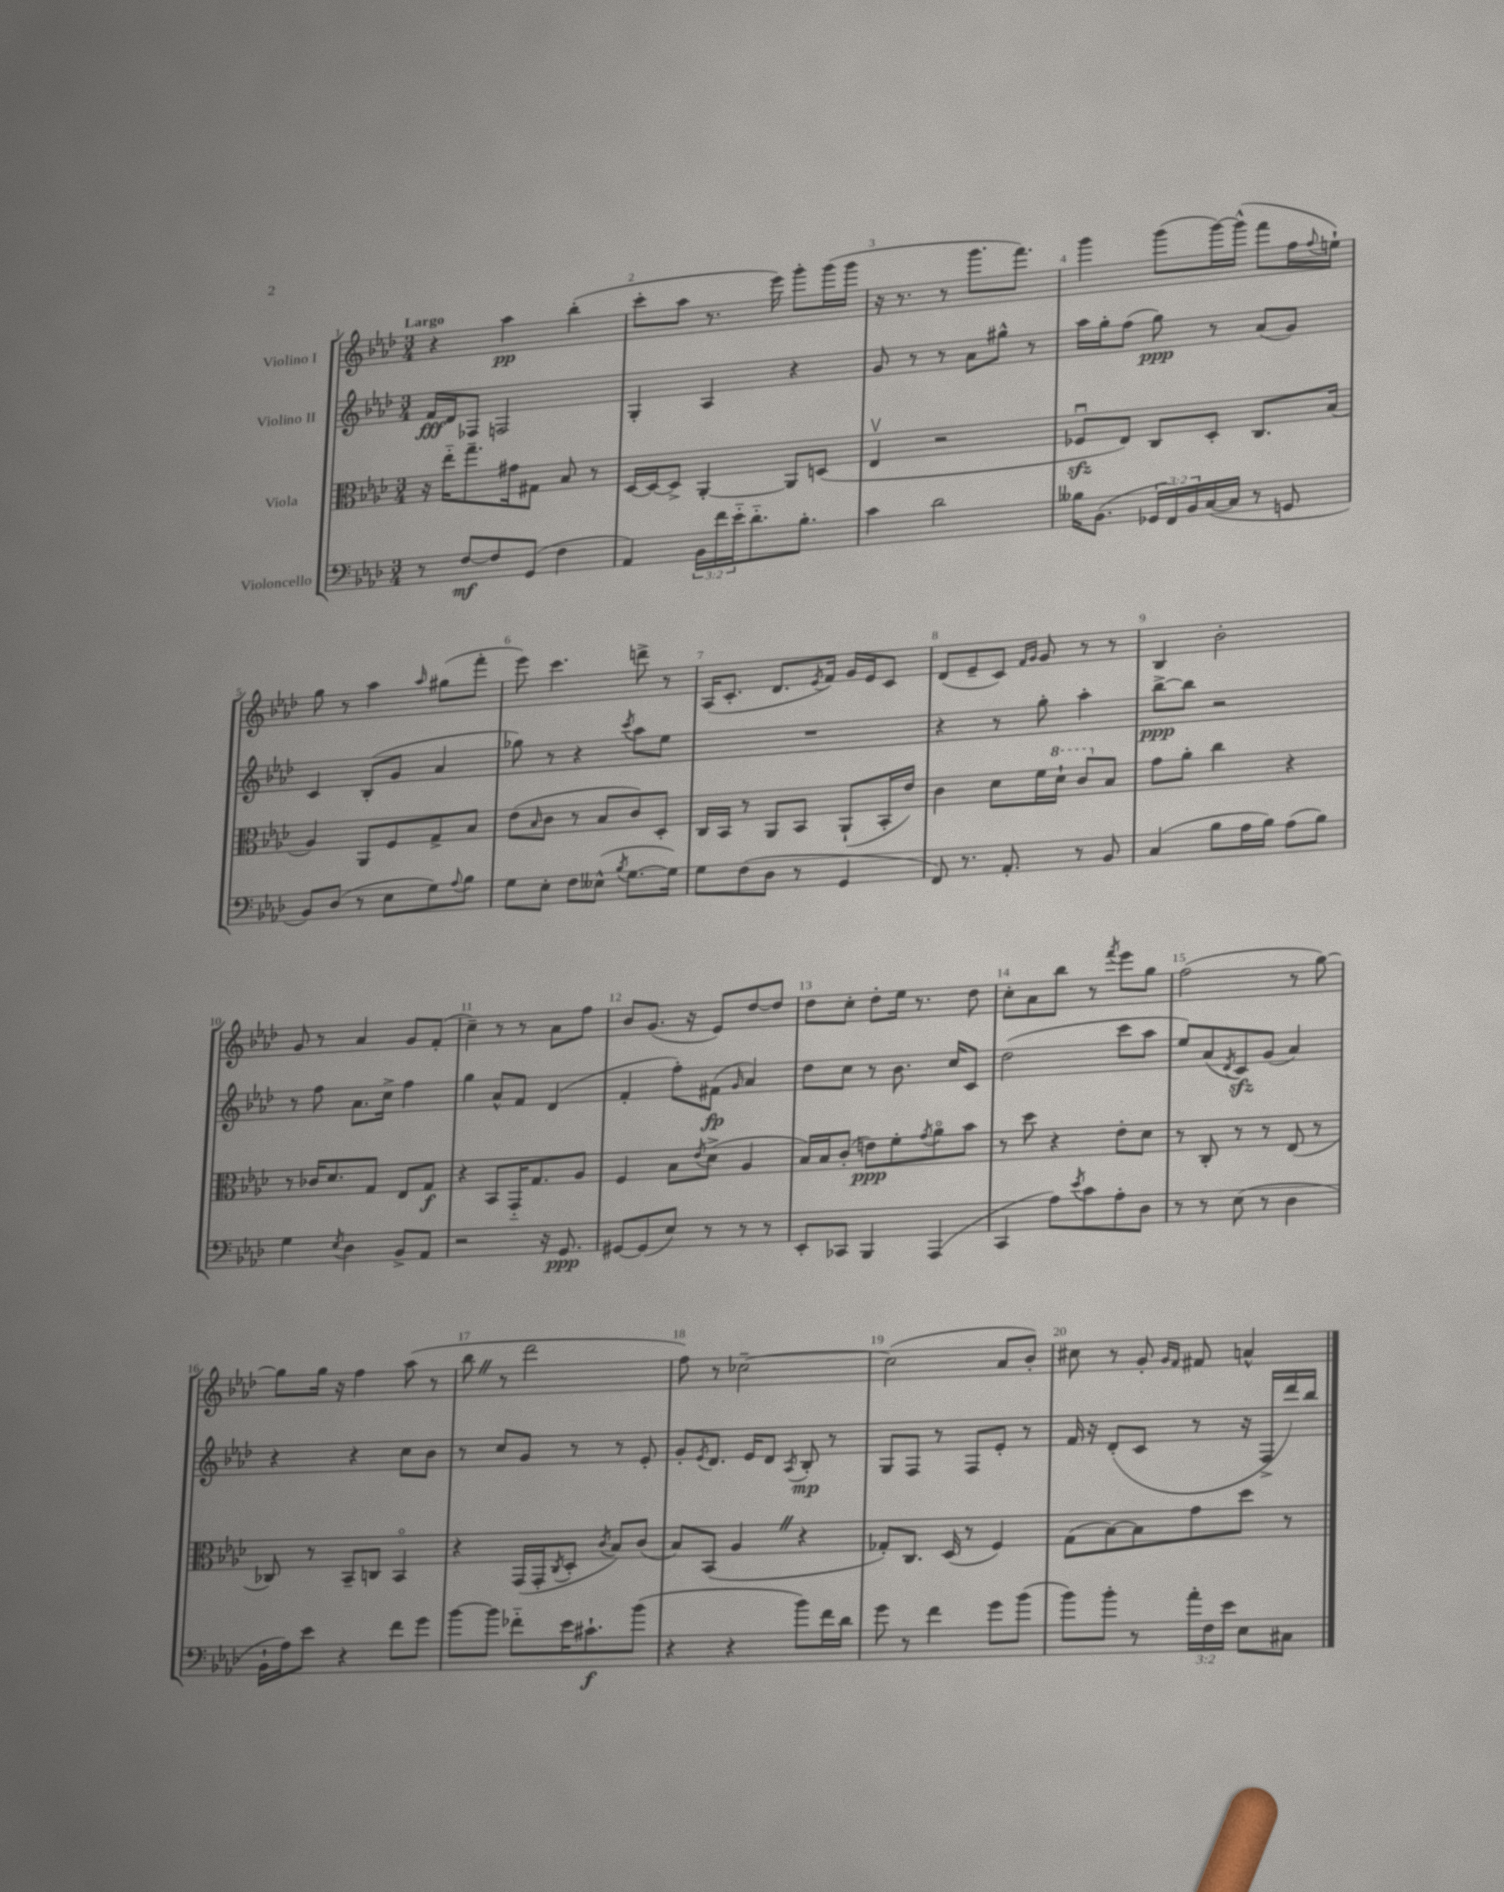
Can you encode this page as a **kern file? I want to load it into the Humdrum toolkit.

**kern	**kern	**kern	**kern
*staff4	*staff3	*staff2	*staff1
*clefF4	*clefC3	*clefG2	*clefG2
*k[b-e-a-d-]	*k[b-e-a-d-]	*k[b-e-a-d-]	*k[b-e-a-d-]
*M3/4	*M3/4	*M3/4	*M3/4
8r	16r	16f/LL	4r
.	16ee-'~\LK	16d-/J	.
[8F/L	8.gg~\	8F-/J	.
8F/]	.	2F/	4aa-\
.	16g#\k	.	.
(8GG/J	8G#\J	.	.
4F\	8B-/	.	(4bb-'\
.	8r	.	.
=	=	=	=
4AA-/)	[16D-/LL	4G'/	8ccc'\L
.	16D-/_J	.	.
.	8D-^/]J	.	8aa-\J
24BB-\LL	[4AA-'/	4A-/	8.r
24f\	.	.	.
24e-'~\J	.	.	.
8.d-'~\	.	.	.
.	.	.	16eee-\)
.	8AA-/]L	4r	8ggg'\L
8.B-'\J	.	.	.
.	(8D/J	.	(16ggg\L
.	.	.	16ggg\JJ
=	=	=	=
4c\	4E-v/	8g/	16r
.	.	.	8.r
.	.	8r	.
2d-\	2r	8r	8r
.	.	8a-\L	8.ggg\L
.	.	8gg#^^\J	.
.	.	.	8.fff\J)
.	.	8r	.
=	=	=	=
16B--\LK	8F-u/L	16aa-\LL	4ggg\
(8.BB-\J	.	16gg'\J	.
.	8E-/J)	(8ff\J	.
24GG-/LL	8C/L	8gg\)	(8ggg\L
24FF/)	.	.	.
24BB-/	.	.	.
([16C/	8D-'/J	8r	[16ggg\L)
16C/]JJ	.	.	(16ggg^^\]JJ
8r	8.C/L	(8a-/L	8fff\L
8GG/	.	8g/J)	16ff\L
.	.	.	8qqff/
.	(16B-/Jk	.	16ee`\JJ)
=	=	=	=
8BB-/L)	4A-/)	4c/	8gg\
(8D-/J	.	.	8r
8r	8AA-/L	(8B-'/L	4aa-\
8E-\L	8F/	8g/J	.
.	.	.	16qqaa-/
8G\)	8G^/	4a-/	(8gg#\L
8qqA-/	.	.	.
8B-\J	8B-/J	.	8fff'\J
=	=	=	=
8G\L	(8e-\L	8gg-\)	8eee-\)
.	16qqB-/	.	.
8E-'\J	8c\J	8r	4.ccc\
8F\L	8r	4r	.
(8E--^^\J	8B-/L	.	.
8qB-/	.	8qccc/	.
[8.G\L	8c/)	8aa-\L	8ddd^\
.	8D-'/J	8ee-\J	8r
16G\]Jk)	.	.	.
=	=	=	=
8G\L	16C/LL	2.r	(16A-/LK
.	16BB-/JJ	.	8.c'/J
(8F\	8r	.	.
8D-\J	8AA-/L	.	8.d-/L
8r	8BB-/J	.	.
.	.	.	8qe-/
.	.	.	16f/Jk)
4GG/	(8AA-`/L	.	16g/LL
.	.	.	16e-/J
.	16BB-'/L	.	8c/J
.	16e-/JJ)	.	.
=	=	=	=
8FF/)	4c\	4r	(8d-/L
8.r	.	.	8e-~/
.	8d-\L	8r	8c/J)
8.AA-'/	.	.	.
.	.	.	16qqf/LL
.	.	.	16qqg/JJ
.	16f\L	8gg'\	8g/
.	16dd-`\JJ	.	.
8r	8cc/L	4aa-'\	8r
8BB-/	8B-/J	.	8r
=	=	=	=
(4C/	8g\L	[8bb-^\L	4B-/
.	8a-'\J	8bb-\]J	.
8B-\L	4cc\	2r	2b-'\
16A-\L	.	.	.
16B-\JJ)	.	.	.
(8A-\L	4r	.	.
8B-\J)	.	.	.
=	=	=	=
4G\	8r	8r	8g/
.	16c-/LK	8ff\	8r
.	8.d-/	.	.
8qE-/	.	.	.
4D-\	.	8.a-\L	4a-/
.	8G/J	.	.
.	.	16cc^\Jk	.
8BB-^/L	8E-/L	4ff\	8g/L
8AA-/J	8G/J	.	(8f'/J
=	=	=	=
2r	4r	4gg\	4cc~\)
.	8BB-/L	8a-^^/L	8r
.	16GG'~/K	8f/J	8r
.	8.G/	.	.
16r	.	(4d-/	8a-\L
8.GG/	.	.	.
.	8A-/J	.	8ff\J
=	=	=	=
[8GG#/L	4F/	4f'/	8b-/L
(8GG#/]	.	.	(8.g/J
8E-/J)	8B-\L	8ff'\L)	.
.	.	.	16r
.	8qe-/	.	.
8r	(8d-^\J	(8f#\J	8e-/L)
.	.	16qqg/	.
8r	4A-/	4a-/)	[8dd-/
8r	.	.	8dd-/]J
=	=	=	=
8EE-'/L	16B-/LL)	8dd-\L	8dd-\L
.	16B-/J	.	.
8CC-/J	(8c'/J	8cc\J	8cc'\J
4BBB-/	8e\L)	8r	8dd-'\L
.	8f'\	8.b-\	16ee-\Jk
.	.	.	8.r
.	8qg/	.	.
(4AAA-/	8a-o\	.	.
.	.	16cc/LK	.
.	8b-\J	8c/J	8dd-\
=	=	=	=
4CC/	8r	(2dd-\	8cc'\L
.	8dd-\	.	8a-\
8A-\L)	4r	.	8bb-\J
8qe-/	.	.	.
8c\	.	.	8r
.	.	.	8qfff/
8A-'\	8e-'\L	8ccc\L	8eee-\L
8D-\J	8d-\J	8aa-\J	8gg\J
=	=	=	=
8r	8r	8ee-/L)	(2ff\
8r	8C'/	(8a-/	.
.	.	8qd-/	.
(8E-\	8r	8c/)	.
8r	8r	(8g/J	.
4D-\	(8E-/	4a-/)	8r
.	8r	.	[8gg\)
=	=	=	=
16BB-`\LL	8C-/)	4r	8gg\]L
16A-\J)	.	.	.
8e-\J	8r	.	16gg\Jk
.	.	.	16r
4r	8BB-~/L	4r	4ff\
.	8C/J	.	.
8f\L	4BB-o/	8cc\L	(8aa-\
8g\J	.	8b-\J	8r
=	=	=	=
[8b-\L	4r	8r	8bb-\
8b-\]J	.	8cc/L	8r
8f-'~\L	(16GG/LL	8g/J	2ddd-\
.	16GG'/J	.	.
.	8qC/	.	.
16e-\K	8D-'/J	8r	.
8.c#`\	.	.	.
.	8qc/	.	.
.	8B-/L)	8r	.
(8b-\J	(8c/J	8e-'/	.
=	=	=	=
4r	8B-/L)	8g'/L	8ff\)
.	.	8qe-/	.
.	(8BB-/J	8.d-/J	8r
4r	4A-/	.	[2cc-~\
.	.	16e-/LK	.
.	.	8d-/J	.
.	.	8qA-/	.
8b-\L)	4r	8B-'/	.
16f\L	.	8r	.
16d-\JJ	.	.	.
=	=	=	=
8g\	8G-'/L)	8G/L	(2cc-\]
8r	8.C/J	8F/J	.
4f\	.	8r	.
.	(16D-/	.	.
.	8r	8F/L	.
8g\L	4F/)	8e-'/J	8a-/L
(8b-\J	.	8r	8b-'/J)
=	=	=	=
8b-\L)	(8G\L	16f/	8cc#\
.	.	16r	.
8b-'\J	[8B-\)	(8d-'/L	8r
8r	8B-\]	8c/J	8g'/
.	.	.	16qqg/LL
.	.	.	16qqf/JJ
24a-'\LL	8g\	8r	8f#/
24F\	.	.	.
24e-\JJ	.	.	.
8E-\L	8dd-\J	16r	4a^^/
.	.	16F^/LL	.
8C#\J	8r	16ddd-/)	.
.	.	16bb-/JJ	.
==	==	==	==
*-	*-	*-	*-
